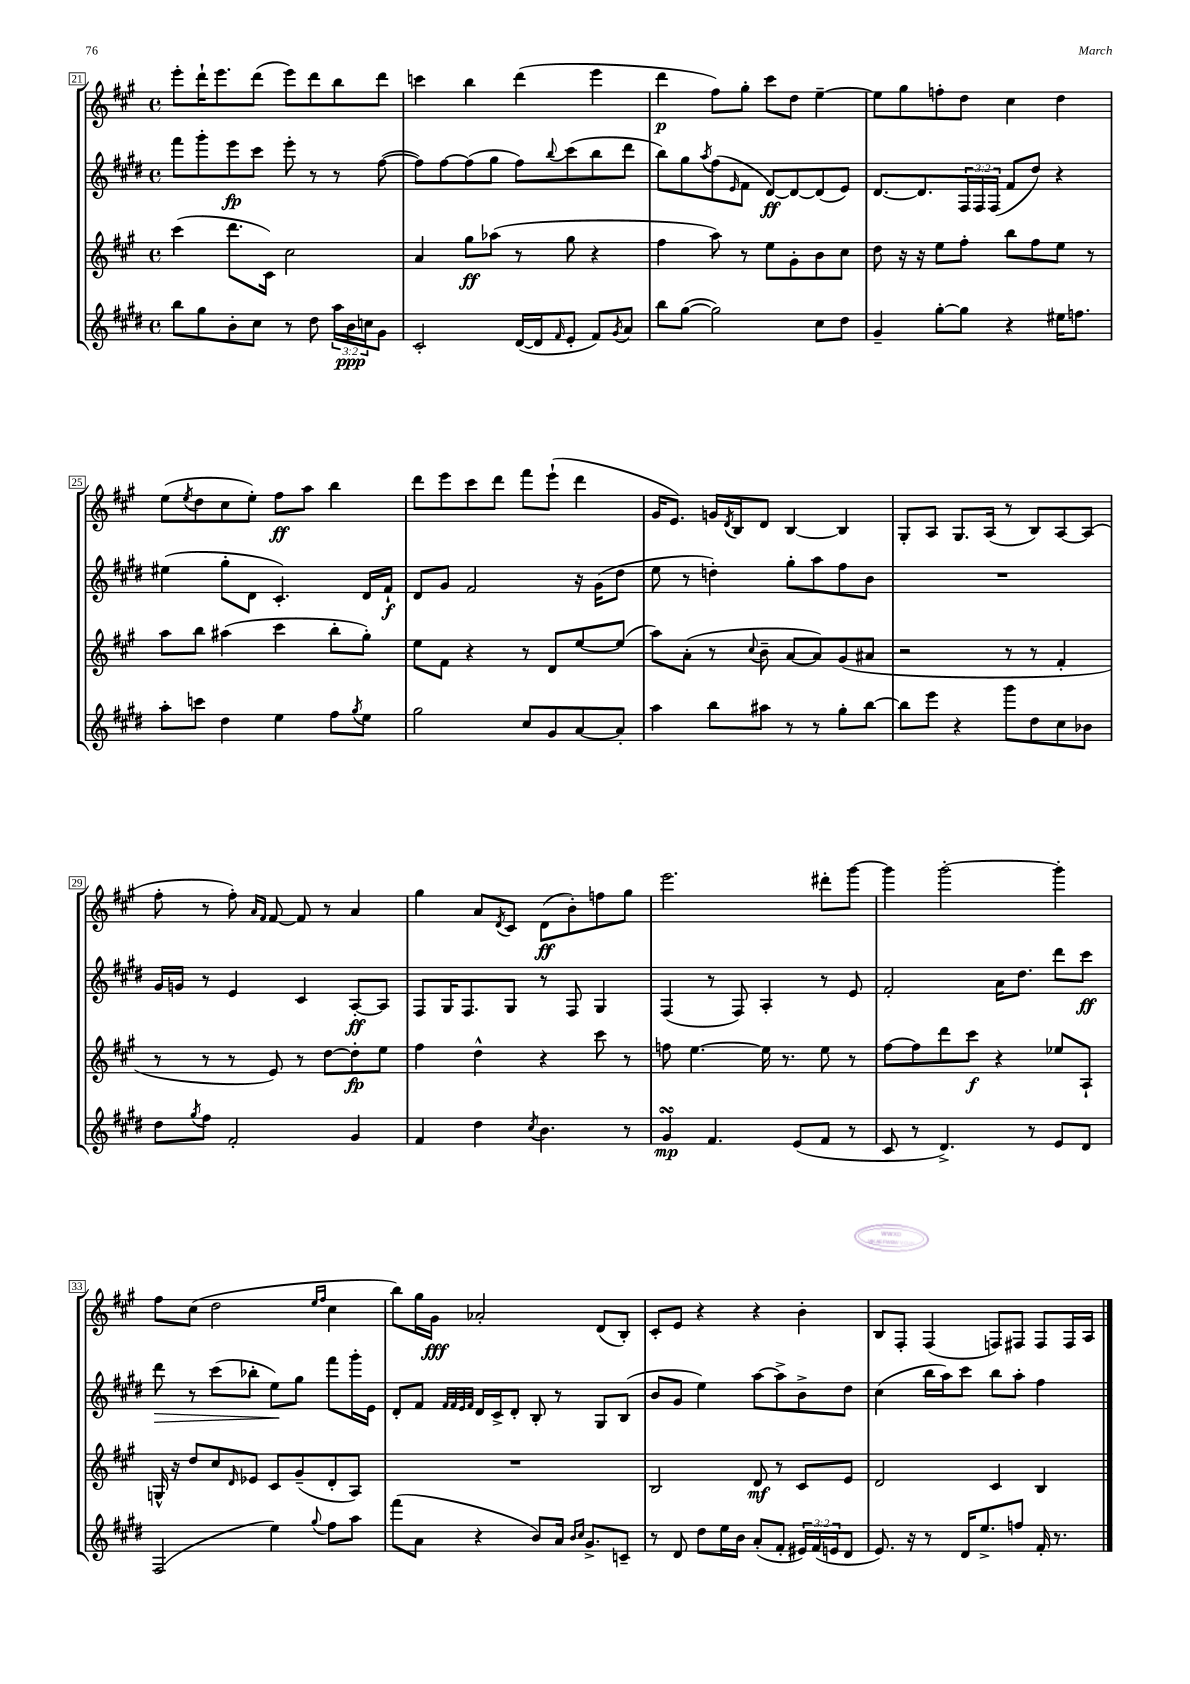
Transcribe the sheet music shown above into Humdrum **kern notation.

**kern	**kern	**kern	**kern
*staff4	*staff3	*staff2	*staff1
*clefG2	*clefG2	*clefG2	*clefG2
*k[f#c#g#d#]	*k[f#c#g#]	*k[f#c#g#d#]	*k[f#c#g#]
*M4/4	*M4/4	*M4/4	*M4/4
*met(c)	*met(c)	*met(c)	*met(c)
8bb	(4ccc#	8fff#	8eee'
8gg#	.	8ggg#'	16ddd`
.	.	.	8.eee
8b'	8.ddd	8eee	.
8cc#	.	8ccc#	(8ddd
.	16c#)	.	.
8r	2cc#	8eee'	8eee)
8dd#	.	8r	8ddd
24aa	.	8r	8bb
24b	.	.	.
24cc	.	.	.
8g#	.	([8ff#	8ddd
=	=	=	=
2c#'	4a	8ff#])	4ccc
.	.	[8ff#	.
.	8gg#	(8ff#]	4bb
.	(8aa-	8gg#	.
([16d#	8r	8ff#)	(4ddd
16d#]	.	.	.
16qqf#	.	8qqbb	.
8e'	8gg#	(8ccc#	.
8f#)	4r	8bb	4eee
8qg#	.	.	.
8a	.	8ddd#	.
=	=	=	=
8bb	4ff#	8bb)	4ddd
([8gg#	.	8gg#	.
.	.	8qaa	.
2gg#])	8aa)	(8ff#	8ff#)
.	.	16qqe	.
.	8r	8f#	8gg#'
.	8ee	[8d#)	8ccc#
.	8g#'	8d#_	8dd
8cc#	8b	(8d#]	[4ee~
8dd#	8cc#	8e)	.
=	=	=	=
4g#~	8dd	[8.d#	8ee]
.	16r	.	8gg#
.	16r	8.d#]	.
[8gg#'	8ee	.	8ff'
8gg#]	8ff#'	24F#	8dd
.	.	24F#	.
.	.	(24F#	.
4r	8bb	8f#	4cc#
.	8ff#	8dd#)	.
16ee#	8ee	4r	4dd
8.ff	.	.	.
.	8r	.	.
=	=	=	=
8aa'	8aa	(4ee#	(8ee
.	.	.	8qee
8ccc	8bb	.	8dd
4dd#	(4aa#	8gg#'	8cc#
.	.	8d#	8ee')
4ee	4ccc#	4.c#')	8ff#
.	.	.	8aa
8ff#	8bb'	.	4bb
8qgg#	.	.	.
8ee	8gg#')	16d#	.
.	.	16f#`	.
=	=	=	=
2gg#	8ee	8d#	8ddd
.	8f#	8g#	8eee
.	4r	2f#	8ccc#
.	.	.	8ddd
8cc#	8r	.	8fff#
8g#	8d	.	(8eee`
[8a	[8ee	16r	4ddd
.	.	(16g#	.
8a']	(8ee]	8dd#	.
=	=	=	=
4aa	8aa)	8ee	16g#
.	.	.	8.e)
.	(8a'	8r	.
8bb	8r	4dd')	16g
.	.	.	8qd
.	.	.	16B
.	8qqcc#	.	.
8aa#	8b~	.	8d
8r	[8a	8gg#'	[4B
8r	8a])	8aa	.
8gg#'	(8g#	8ff#	4B]
[8bb	8a#	8b	.
=	=	=	=
8bb]	2r	1r	8G#'
8eee	.	.	8A
4r	.	.	8.G#
.	.	.	(16A
8ggg#	8r	.	8r
8dd#	8r	.	8B)
8cc#	4f#'	.	[8A
8b-	.	.	(8A]
=	=	=	=
8dd#	8r	16g#	8ff#'
.	.	16g	.
8qgg#	.	.	.
8ff#	8r	8r	8r
2f#'	8r	4e	8ff#')
.	.	.	16qqa
.	.	.	16qqf#
.	8e)	.	[8f#
.	8r	4c#	8f#]
.	[8dd	.	8r
4g#	8dd']	[8A'	4a
.	8ee	8A]	.
=	=	=	=
4f#	4ff#	8F#	4gg#
.	.	16G#	.
.	.	8.F#	.
4dd#	4dd^^	.	8a
.	.	.	8qd
.	.	8G#	8c#
8qcc#	.	.	.
4.b	4r	8r	(8d
.	.	8F#	8b')
.	8ccc#	4G#	8ff
8r	8r	.	8gg#
=	=	=	=
4g#	8ff	(4F#	2.eee
.	[4.ee	.	.
4.f#	.	8r	.
.	.	8F#)	.
.	16ee]	4A'	.
.	8.r	.	.
(8e	.	.	.
8f#	8ee	8r	8ddd#'
8r	8r	8e	[8ggg#
=	=	=	=
8c#	[8ff#	2f#'	4ggg#]
8r	8ff#]	.	.
4.d#^)	8ddd	.	[2ggg#'
.	8ccc#	.	.
.	4r	16a	.
.	.	8.dd#	.
8r	.	.	.
8e	8ee-	8ddd#	4ggg#']
8d#	8A`	8ccc#	.
=	=	=	=
(2F#	16G^^	8ddd#	8ff#
.	16r	.	.
.	8dd	8r	(8cc#
.	8cc#	(8ccc#	2dd
.	16qqd	.	.
.	8e-	8bb-'	.
4ee)	8c#	8ee)	.
.	(8g#~	8gg#	.
.	.	.	16qqee
8qqgg#	.	.	16qqff#
8ff#	8d'	8fff#	4cc#
8aa	8A)	16ggg#'	.
.	.	16e	.
=	=	=	=
(8fff#	1r	8d#'	8bb)
8a	.	8f#	16gg#
.	.	.	16g#
.	.	32qqf#	.
.	.	32qqf#	.
.	.	32qqe	.
.	.	32qqf#	.
4r	.	16d#	2a-'
.	.	16c#^	.
.	.	8d#'	.
8b)	.	8B'	.
16a	.	8r	.
16qqb	.	.	.
16qqcc#	.	.	.
8.g#^	.	.	.
.	.	8G#	(8d
8c~	.	(8B	8B')
=	=	=	=
8r	2B	8b	8c#'
8d#	.	8g#	8e
8dd#	.	4ee)	4r
16ee	.	.	.
16b	.	.	.
(8a'	8d	[8aa	4r
8f#'	8r	8aa^]	.
24e#)	8c#	8b^	4b'
(24f#	.	.	.
24e	.	.	.
8d#	8e	8dd#	.
=	=	=	=
8.e)	2d	(4cc#	8B
.	.	.	8F#'
16r	.	.	.
8r	.	16bb	(4F#
.	.	16aa)	.
16d#	.	8ccc#	.
8.ee^	.	.	.
.	4c#	8bb	8F)
8ff	.	8aa'	8F#
16f#'	4B	4ff#	8F#
8.r	.	.	.
.	.	.	16F#
.	.	.	16A
==	==	==	==
*-	*-	*-	*-
